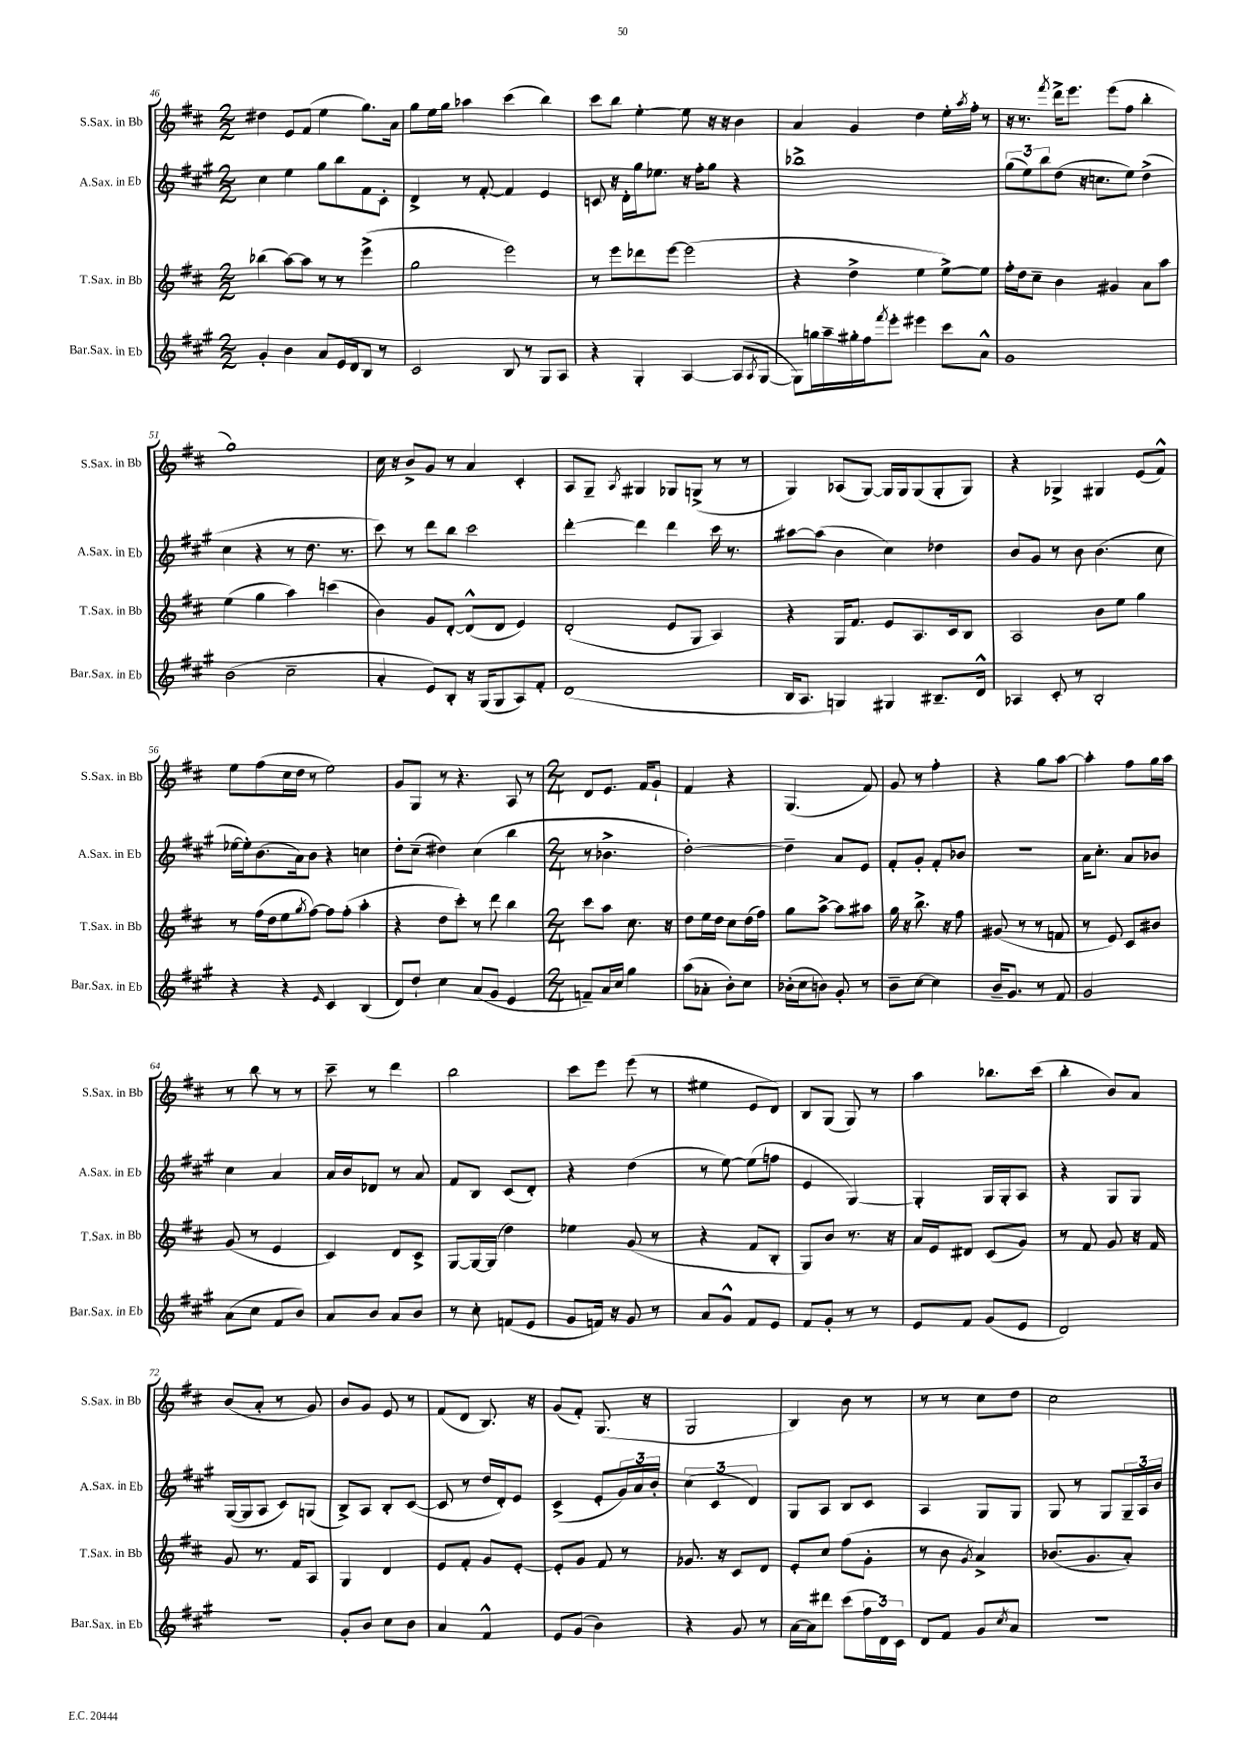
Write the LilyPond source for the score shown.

<<
\new StaffGroup <<
\new Staff = "s0" \with { instrumentName = "S.Sax. in Bb" shortInstrumentName = "S.Sax. in Bb" } {
    \clef treble \key d \major \numericTimeSignature \time 2/2
    dis''4 e'8 fis'8( e''4 g''8.) a'16 |
    g''8 e''16 g''16 aes''4 cis'''4( b''4) |
    cis'''8 b''8 e''4~-. e''8 r16 r16 b'4 |
    a'4 g'4 d''4 e''16-. \acciaccatura { a''8 } fis''16-. r8 |
    r16 r8. \acciaccatura { fis'''8 } d'''16-> e'''8. e'''8( fis''8 b''4-. |
    g''1) |
    cis''16 r16 b'8-> g'8 r8 a'4 cis'4-. |
    a8 g8-- \acciaccatura { a8 } gis4 ges8 g8->( r8 r8 |
    g4) aes8( g8~) g16 g16 g8( g8-. g8) |
    r4 ges4-> gis4 e'8( fis'8-^) |
    e''8 fis''8( cis''16 d''16 r8 e''2) |
    g'8 g8 r8 r4. a8 r8 |
    \numericTimeSignature \time 2/4 d'8 e'8. fis'16 g'8-! |
    fis'4 r4 |
    g4.( fis'8) |
    g'8 r8 fis''4-. |
    r4 g''8 a''8~ |
    a''4-. fis''8 g''16 a''16 |
    r8 b''8 r8 r8 |
    cis'''8-- r8 d'''4 |
    b''2 |
    cis'''8 e'''8 e'''8( r8 |
    eis''4 e'8 d'8) |
    b8 g8( g8) r8 |
    a''4 bes''8. cis'''16( |
    b''4-. b'8) a'8 |
    b'8( a'8-. r8 g'8) |
    b'8 g'8 e'8 r8 |
    fis'8( d'8 b8.) r16 |
    g'8( fis'8-.) g8.( r16 |
    g2 |
    b4) b'8 r8 |
    r8 r8 cis''8 d''8 |
    cis''2 \bar "|." |
}
\new Staff = "s1" \with { instrumentName = "A.Sax. in Eb" shortInstrumentName = "A.Sax. in Eb" } {
    \clef treble \key a \major \numericTimeSignature \time 2/2
    cis''4 e''4 gis''8 b''8 fis'8 cis'8-. |
    d'4-> r8 fis'8~-. fis'4 e'4 |
    c'8 r16 d'16-. gis''16 ees''8. r16 fis''16-. gis''8 r4 |
    bes''1-> |
    \tuplet 3/2 { gis''8( e''8) b''8 } d''8( r16 c''8. e''8) d''4->( |
    cis''4 r4 r8 d''8. r8. |
    cis'''8) r8 d'''8 b''8 cis'''2 |
    d'''4~-. d'''4 d'''4 cis'''16 r8. |
    ais''8~ ais''8( b'4 cis''4) des''4 |
    b'8 gis'8 r8 b'8 b'4.( cis''8 |
    ees''16~ ees''16-.) b'8.( a'16) b'8 r4 c''4 |
    d''8-. cis''8--( dis''4) cis''4( b''4 |
    \numericTimeSignature \time 2/4 r8 bes'4.-> |
    d''2~-.) |
    d''4-- a'8 e'8 |
    fis'8-. gis'8-. fis'8-. bes'8 |
    R2 |
    a'16 cis''8.-. a'8 bes'8 |
    cis''4 a'4 |
    a'16 b'16 des'8 r8 a'8 |
    fis'8 b8 cis'8( d'8-.) |
    r4 d''4( |
    r8 e''8~) e''8( f''8 |
    e'4 gis4~) |
    gis4-. gis16 gis16-. a8 |
    r4 gis8 gis8 |
    gis16~( gis16 a8 cis'8) g8( |
    b8->) a8 b8-. cis'8~( |
    cis'8 r8 d''16 d'16-.) e'8 |
    cis'4->( e'8-. \tuplet 3/2 { gis'16) a'16 b'16-. } |
    \tuplet 3/2 { cis''4( cis'4 d'4) } |
    gis8 a8 b8 cis'8 |
    a4 gis8 gis8 |
    gis8 r8 gis8 \tuplet 3/2 { gis16-- a16 b'16 } \bar "|." |
}
\new Staff = "s2" \with { instrumentName = "T.Sax. in Bb" shortInstrumentName = "T.Sax. in Bb" } {
    \clef treble \key d \major \numericTimeSignature \time 2/2
    bes''4( a''8~) a''8 r8 r8 e'''4->( |
    g''2 e'''2) |
    r8 e'''8 des'''8 e'''8~ e'''2( |
    r4 d''4-> e''4 e''8~->) e''8 |
    fis''16-. d''16 cis''8-- b'4 gis'4 a'8 a''8 |
    e''4( g''4 a''4) c'''4( |
    b'4) g'8 d'8~-. d'8-^( d'8 e'4) |
    d'2-.( e'8 g8 a4) |
    r4 g16 fis'8. e'8 a8. cis'16 b8 |
    a2 b'8 e''8 g''4 |
    r8 fis''16( d''16 e''8 \acciaccatura { g''8 } fis''8~) fis''8 fis''8-.( a''4-. |
    r4 d''8 cis'''8-.) r8 d'''8 b''4 |
    \numericTimeSignature \time 2/4 cis'''8 a''8 cis''8. r16 |
    d''8 e''16 d''16 cis''8 d''16( fis''16) |
    g''8 a''8~-> a''8 ais''8 |
    g''16 r16 b''8.-> r16 fis''8 |
    gis'8( r8 r8 f'8 |
    r8 e'8) cis'8 bis'8 |
    g'8( r8 e'4 |
    cis'4) d'8 cis'8-> |
    g8~ g16~ g16( d''4) |
    ees''4 g'8( r8 |
    r4 fis'8 b8-. |
    g8) b'8 r8. r16 |
    a'16 e'16 dis'8 cis'8( g'8) |
    r8 fis'8 g'8 r16 fis'16 |
    g'8 r8. fis'16 a8 |
    g4 d'4 |
    e'8 fis'8-. g'8 e'8~-. |
    e'8-. g'8 fis'8 r8 |
    ges'8. r16 cis'8 d'8 |
    e'8-. cis''8 fis''8( g'8-. |
    r8 b'8 \acciaccatura { g'8 } a'4->) |
    bes'8.( g'8. a'8-.) \bar "|." |
}
\new Staff = "s3" \with { instrumentName = "Bar.Sax. in Eb" shortInstrumentName = "Bar.Sax. in Eb" } {
    \clef treble \key a \major \numericTimeSignature \time 2/2
    gis'4-. b'4 a'8 e'16 d'16 b8 r8 |
    cis'2 b8 r8 gis8 a8 |
    r4 gis4-. a4~ a8( \acciaccatura { a8 } gis8~ |
    gis8) g''16 a''16-- gis''16-. fis''16 \acciaccatura { fis'''8 } e'''8-. eis'''4 cis'''8 a'8-^ |
    gis'1 |
    b'2( cis''2-- |
    a'4-. e'8) b8-. r16 gis16( gis8 a8) fis'8-. |
    d'1( |
    b16 a8. g4) gis4 bis8.-- d'16-^ |
    aes4 cis'8-. r8 b2-. |
    r4 r4 \grace { e'16 } cis'4 b4( |
    d'8) d''8-! cis''4 a'8( gis'8 e'4 |
    \numericTimeSignature \time 2/4 f'8--) a'16 cis''16 gis''4 |
    a''8( aes'8-. b'8-.) cis''8 |
    bes'16-.( cis''16 b'8) gis'8-. r8 |
    b'8-- cis''8~ cis''4 |
    b'16-- gis'8. r8 fis'8 |
    gis'2 |
    a'8( cis''8 fis'8 b'8) |
    a'8 b'8 a'8 b'8 |
    r8 cis''8-. f'8( e'8 |
    gis'8 f'16) r16 gis'8 r8 |
    a'8 gis'8-^ fis'8 e'8 |
    fis'8 gis'8-. r8 r8 |
    e'8 fis'8 gis'8( e'8 |
    d'2) |
    R2 |
    gis'8-. b'8 cis''8 b'8 |
    a'4 fis'4-^ |
    e'8 gis'8( b'4) |
    r4 gis'8 r8 |
    a'16~ a'16 dis'''8 cis'''8( \tuplet 3/2 { fis''16 d'16) cis'16 } |
    d'8 fis'8 gis'8 \acciaccatura { cis''8 } a'8 |
    R2 \bar "|." |
}
>>
>>
\layout { \context { \Score currentBarNumber = #46 } }
